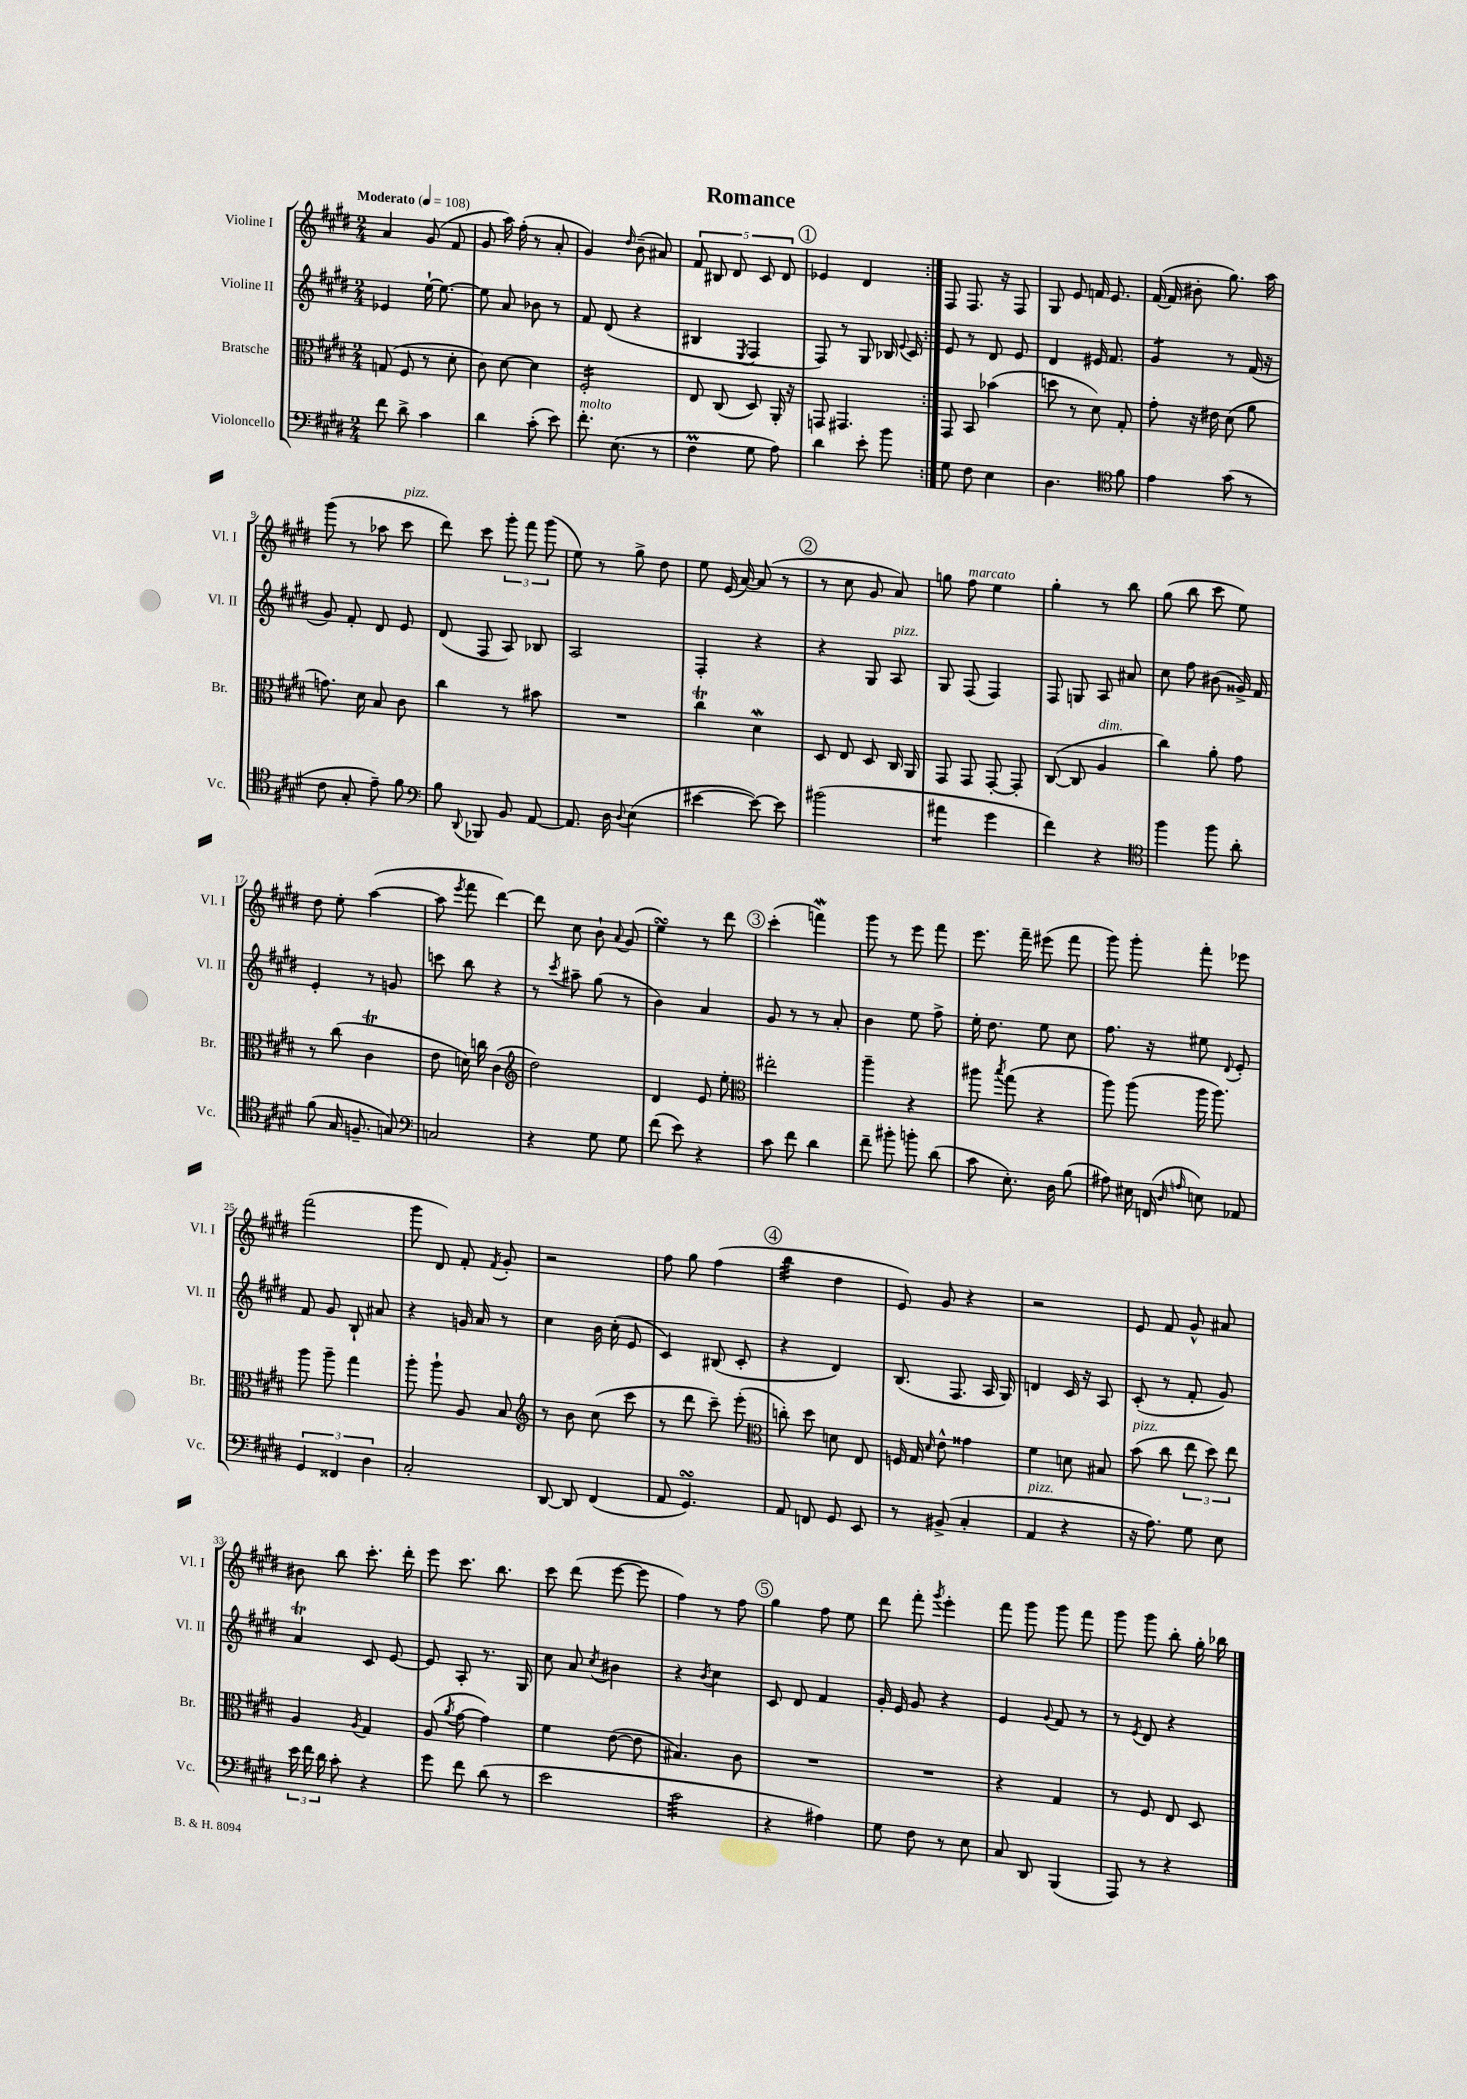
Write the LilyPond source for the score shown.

\header { title = "Romance" }
<<
\new StaffGroup <<
\new Staff = "s0" \with { instrumentName = "Violine I" shortInstrumentName = "Vl. I" } {
    \clef treble \key e \major \numericTimeSignature \time 2/4 \tempo "Moderato" 4 = 108
    \autoBeamOff \repeat volta 2 { a'4 gis'8( fis'8 |
    gis'8 a''16) fis''16-.( r8 a'8-. |
    gis'4) \grace { dis''16 } b'8--( ais'8) |
    \tuplet 5/4 { fis'8 bis8 dis'8 cis'8 dis'8 } |
    \mark \markup { \circle "1" } ees'4 dis'4 | }
    fis8 fis8. r16 fis8 |
    gis8 e'8 f'16 e'8. |
    fis'16~( fis'16 bis'8-. gis''8.) a''16 |
    gis'''8( r8 aes''8 cis'''8^\markup { \italic "pizz." } |
    dis'''8) cis'''8 \tuplet 3/2 { gis'''8-. fis'''8 gis'''8( } |
    e''8) r8 gis''8-> dis''8 |
    e''8 e'16( a'16~) a'8( r8 |
    \mark \markup { \circle "2" } r8 cis''8 gis'8 a'8) |
    g''8 fis''8^\markup { \italic "marcato" } e''4 |
    gis''4-. r8 b''8 |
    gis''8( b''8 cis'''8 e''8) |
    dis''8 e''8-. a''4~( |
    a''8 \acciaccatura { e'''8 } fis'''8 dis'''4~) |
    dis'''8 cis''8 b'8-! \appoggiatura { a'8 } gis'8( |
    e''4\turn) r8 dis'''8 |
    \mark \markup { \circle "3" } cis'''4-.( f'''4\mordent) |
    gis'''8 r8 e'''8 fis'''8 |
    e'''8. fis'''16-- eis'''8( fis'''8 |
    gis'''8) gis'''8-. fis'''8-. ees'''8 |
    fis'''2( |
    gis'''8 dis'8) fis'8-. \acciaccatura { fis'8 } gis'8-. |
    r2 |
    fis''8 gis''8 fis''4( |
    \mark \markup { \circle "4" } b''4:32 dis''4 |
    e'8) gis'8 r4 |
    r2 |
    e'8 fis'8 gis'8-^ ais'8 |
    bis'8 b''8 cis'''8.-. dis'''16-. |
    e'''8 cis'''8. b''8. |
    cis'''8 dis'''8( e'''8~ e'''8 |
    fis''4) r8 fis''8 |
    \mark \markup { \circle "5" } gis''4 fis''8 e''8 |
    dis'''8 fis'''8-. \acciaccatura { gis'''8 } e'''4-. |
    fis'''8 gis'''8 gis'''8 fis'''8 |
    gis'''8 gis'''8 b''8-. gis''16-. bes''16 \bar "|." |
}
\new Staff = "s1" \with { instrumentName = "Violine II" shortInstrumentName = "Vl. II" } {
    \clef treble \key e \major \numericTimeSignature \time 2/4
    \autoBeamOff \repeat volta 2 { ees'4 e''16~-! e''8.~ |
    e''8 a'8 bes'8 r8 |
    fis'8 dis'8( r4 |
    bis4 \acciaccatura { e8 } fis4 |
    \mark \markup { \circle "1" } fis8) r8 gis8 bes16 \appoggiatura { e'8 } cis'16 | }
    e'8 r8 dis'8 e'8 |
    dis'4 eis'16 fis'8. |
    gis'4:8 r8 fis'16( r16 |
    gis'8) fis'8-. dis'8 e'8 |
    dis'8( fis8 a8) bes8 |
    a2 |
    fis4-. r4 |
    \mark \markup { \circle "2" } r4 gis8 a8^\markup { \italic "pizz." } |
    gis8 fis8( fis4) |
    fis8 g8 a8 ais'8 |
    cis''8 fis''8 bis'8( gisis'16->) fis'16 |
    e'4-. r8 g'8 |
    c'''8 b''8 r4 |
    r8 \acciaccatura { cis'''8 } ais''8-- gis''8( r8 |
    b'4) a'4 |
    \mark \markup { \circle "3" } gis'8 r8 r8 a'8-. |
    b'4 e''8 fis''8-> |
    e''16-. dis''8. e''8 cis''8 |
    fis''8. r16 eis''8 \appoggiatura { dis'8 } e'8-. |
    fis'8 gis'8 b8-! ais'8 |
    r4 g'16 a'16 r8 |
    cis''4 b'16 cis''16-.( e'8 |
    cis'4) bis8( cis'8-. |
    \mark \markup { \circle "4" } r4 dis'4) |
    b8.( fis8. a16 gis16) |
    d'4 cis'16 r16 a8 |
    cis'8-.( r8 fis'8-. gis'8) |
    a'4\trill cis'8 e'8~ |
    e'8 a8-. r8. gis16 |
    cis''8 a'8 \acciaccatura { cis''8 } bis'4 |
    r4 \acciaccatura { b'8 } cis''4 |
    \mark \markup { \circle "5" } cis'8 dis'8 fis'4 |
    gis'16-. e'16 gis'8 r4 |
    e'4 \appoggiatura { gis'8 } fis'8 r8 |
    r8 \acciaccatura { e'8 } dis'8 r4 \bar "|." |
}
\new Staff = "s2" \with { instrumentName = "Bratsche" shortInstrumentName = "Br." } {
    \clef alto \key e \major \numericTimeSignature \time 2/4
    \autoBeamOff \repeat volta 2 { g8( fis8 r8 dis'8-. |
    cis'8) dis'8~ dis'4 |
    fis2:16-. |
    e8 cis8( dis8) a,16-. r16 |
    \mark \markup { \circle "1" } g,8 gis,4. | }
    gis,8 b,8 bes'4( |
    d''8 r8 dis'8) gis8-. |
    gis'8-. r16 eis'16 dis'8( a'8 |
    g'8.) dis'16 b8 cis'8 |
    cis''4 r8 bis'8 |
    R2 |
    cis''4\trill dis'4\mordent |
    \mark \markup { \circle "2" } dis8 e8 dis8 cis16 a,16 |
    gis,8 gis,8 gis,8~-. gis,8-. |
    cis8~( cis8 a4^\markup { \italic "dim." } |
    cis''4) a'8-. gis'8 |
    r8 cis''8( cis'4\trill |
    e'8 d'16) c''16 cis'4( |
    \clef treble dis''2) |
    dis'4 e'8 e''8-. |
    \mark \markup { \circle "3" } \clef alto eis''2-. |
    a''4-- r4 |
    ais''8 \acciaccatura { b''8 } gis''8( r4 |
    a''8) a''8( a''16 a''8.) |
    a''8 a''8-- gis''4 |
    a''8-. a''8-! a8 b8 |
    \clef treble r8 b'8 cis''8( cis'''8 |
    r8 dis'''8 cis'''8--) e'''8-.( |
    \mark \markup { \circle "4" } \clef alto c''8-.) dis''8 d'8 e8 |
    f16 gis16 \grace { dis'16 } e'8-^ gisis'4 |
    fis'4 d'8 bis8 |
    b'8^\markup { \italic "pizz." }( cis''8 \tuplet 3/2 { e''8 dis''8) e''8 } |
    a4 \acciaccatura { a8 } gis4 |
    a8( \acciaccatura { a'8 } gis'8~ gis'4) |
    fis'4 e'8~( e'8 |
    bis4.) cis'8 |
    \mark \markup { \circle "5" } R2 |
    R2 |
    r4 gis4 |
    r8 fis8 e8 dis8 \bar "|." |
}
\new Staff = "s3" \with { instrumentName = "Violoncello" shortInstrumentName = "Vc." } {
    \clef bass \key e \major \numericTimeSignature \time 2/4
    \autoBeamOff \repeat volta 2 { fis'8 dis'8-> cis'4 |
    dis'4 cis'8-.( e'8) |
    fis'8.-.^\markup { \italic "molto" } e8.( r8 |
    fis4\prall gis8 a8) |
    \mark \markup { \circle "1" } dis'4 e'8-. b'8 | }
    gis8 fis8 e4 |
    dis4. \clef tenor fis'8 |
    e'4 gis'8( r8 |
    cis'8 gis8-. e'8--) fis'8 |
    \clef bass b8 \appoggiatura { dis,8 } bes,,8 b,8 a,8~ |
    a,8. dis16 \appoggiatura { dis8 } e4( |
    eis'4~ eis'8~) eis'8 |
    \mark \markup { \circle "2" } bis'2( |
    ais'4:8 gis'4 |
    fis'4) r4 |
    \clef tenor fis''4 fis''8 a'8-. |
    fis'8( gis16 f8.-- g8) |
    \clef bass c2 |
    r4 gis8 gis8 |
    fis'8( e'8) r4 |
    \mark \markup { \circle "3" } cis'8 fis'8 dis'4 |
    fis'8-- bis'8-. b'8-. dis'8( |
    cis'8 e8.-.) dis16 b8( |
    ais8) eis16 f,16( \grace { dis16 a16 } e8) aes,8 |
    \tuplet 3/2 { gis,4 fisis,4 dis4 } |
    cis2-. |
    dis,8~ dis,8 fis,4( |
    a,8 gis,4.\turn) |
    \mark \markup { \circle "4" } a,8 f,8 gis,8 e,8 |
    r8 bis,8->( cis4-. |
    a,4^\markup { \italic "pizz." } r4 |
    r16 a8.) gis8 e8 |
    \tuplet 3/2 { e'16 fis'16 dis'16 } cis'8-. r4 |
    gis'8 fis'8 dis'8( r8 |
    e'2 |
    cis'2:32 |
    \mark \markup { \circle "5" } r4 ais4) |
    gis8 fis8 r8 e8 |
    cis8 dis,8 b,,4( |
    a,,8) r8 r4 \bar "|." |
}
>>
>>
